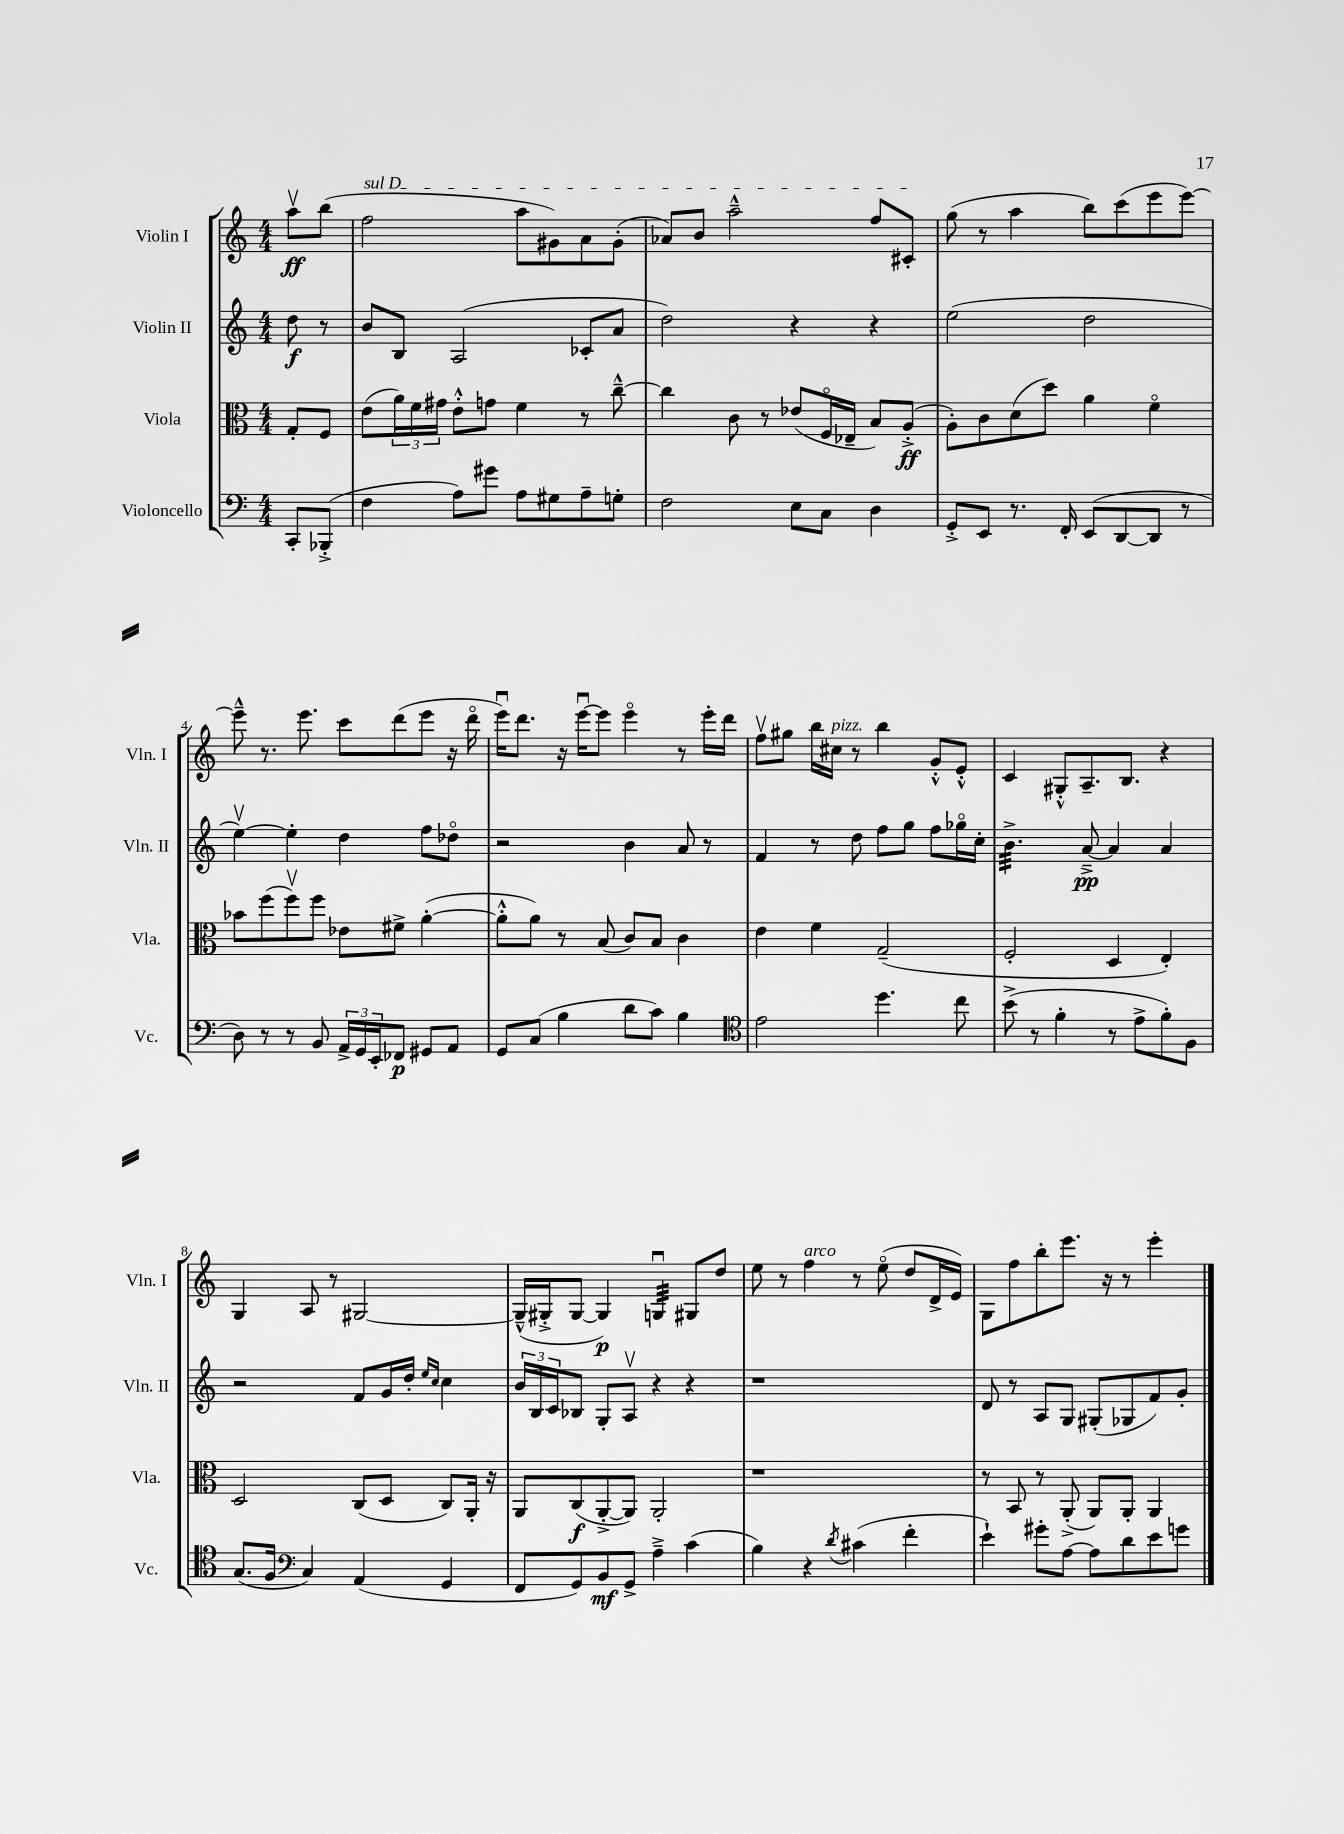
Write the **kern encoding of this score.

**kern	**kern	**kern	**kern
*staff4	*staff3	*staff2	*staff1
*clefF4	*clefC3	*clefG2	*clefG2
*k[]	*k[]	*k[]	*k[]
*M4/4	*M4/4	*M4/4	*M4/4
8CC'	8G'	8dd	8aav
(8BBB-'^	8F	8r	(8bb
=	=	=	=
4F	(8e	8b	2ff
.	24a)	8B	.
.	24f	.	.
.	24g#	.	.
8A)	8e'^^	(2A	.
8g#	8g	.	.
8A	4f	.	8aa
8G#	.	.	8g#)
8A~	8r	8c-'	8a
8G'	[8cc~^^	8a	(8g#'
=	=	=	=
2F	4cc]	2dd)	8a-)
.	.	.	8b
.	8c	.	2aa~^^
.	8r	.	.
8E	(8e-	4r	.
8C	16Fo	.	.
.	16E-~	.	.
4D	8B)	4r	8ff
.	(8A'^	.	8c#'
=	=	=	=
8GG'^	8A')	(2ee	(8gg
8EE	8c	.	8r
8.r	(8d	.	4aa
.	8dd)	.	.
16FF'	.	.	.
(8EE	4a	2dd	8bb)
[8DD	.	.	(8ccc
8DD]	4fo	.	8eee
8r	.	.	[8eee)
=	=	=	=
8D)	8b-	[4eev)	8eee~^^]
8r	(8ff	.	8.r
8r	8ffv)	4ee']	.
.	.	.	8.eee
8BB	8ff	.	.
24AA^	8e-	4dd	8ccc
24GG	.	.	.
24EE'	.	.	.
8FF-	8f#^	.	(8ddd
8GG#	([4a'	8ff	8eee
8AA	.	8dd-o	16r
.	.	.	16dddo
=	=	=	=
8GG	8a'^^]	2r	16eeeu)
.	.	.	8.ddd
(8C	8a)	.	.
4B	8r	.	16r
.	.	.	[16eeeu
.	(8B	.	8eee]
8d	8c)	4b	4eeeo
8c)	8B	.	.
4B	4c	8a	8r
.	.	8r	16eee'
.	.	.	16ddd
=	=	=	=
*clefC4	*	*	*
2e	4e	4f	8ffv
.	.	.	8gg#
.	4f	8r	16bb
.	.	.	16cc#
.	.	8dd	8r
4.dd	(2G~	8ff	4bb
.	.	8gg	.
.	.	8ff	8g'^^
8cc	.	16gg-o	8e'^^
.	.	16cc'	.
=	=	=	=
(8b^	2F'	4.b^	4c
8r	.	.	.
4f'	.	.	8G#'^^
.	.	[8a~^	8.A~
8r	4D	4a]	.
.	.	.	8.B
8e^	.	.	.
8f')	4E')	4a	4r
8F	.	.	.
=	=	=	=
(8.G	2D	2r	4G
16F	.	.	.
*clefF4	*	*	*
4C)	.	.	8A
.	.	.	8r
(4AA	(8C	8f	[2G#
.	8D	16g	.
.	.	16dd'	.
.	.	16qqee	.
.	.	16qqcc	.
4GG	8C)	4cc	.
.	16AA'	.	.
.	16r	.	.
=	=	=	=
8FF	8AA	24b	(16G#~^^]
.	.	24B	.
.	.	.	16G#'^
.	.	24c	.
8GG)	(8C	8B-	[8G#
8BB	[8AA'^	8G'	4G#])
8GG^	8AA])	8Av	.
4A~^	2AA'	4r	4Gu
(4c	.	4r	8G#
.	.	.	8dd
=	=	=	=
4B)	1r	1r	8ee
.	.	.	8r
4r	.	.	4ff
8qd	.	.	.
(4c#	.	.	8r
.	.	.	(8eeo
4f'	.	.	8dd
.	.	.	16d^
.	.	.	16e)
=	=	=	=
4e`)	8r	8d	8G
.	8BB	8r	8ff
8g#'	8r	8A	8bb'
[8A	(8AA'^	8G	8.eee
8A]	8AA)	(8G#'	.
.	.	.	16r
8d	8AA'	8G-	8r
8e	4AA	8f)	4eee'
8g	.	8g'	.
==	==	==	==
*-	*-	*-	*-
